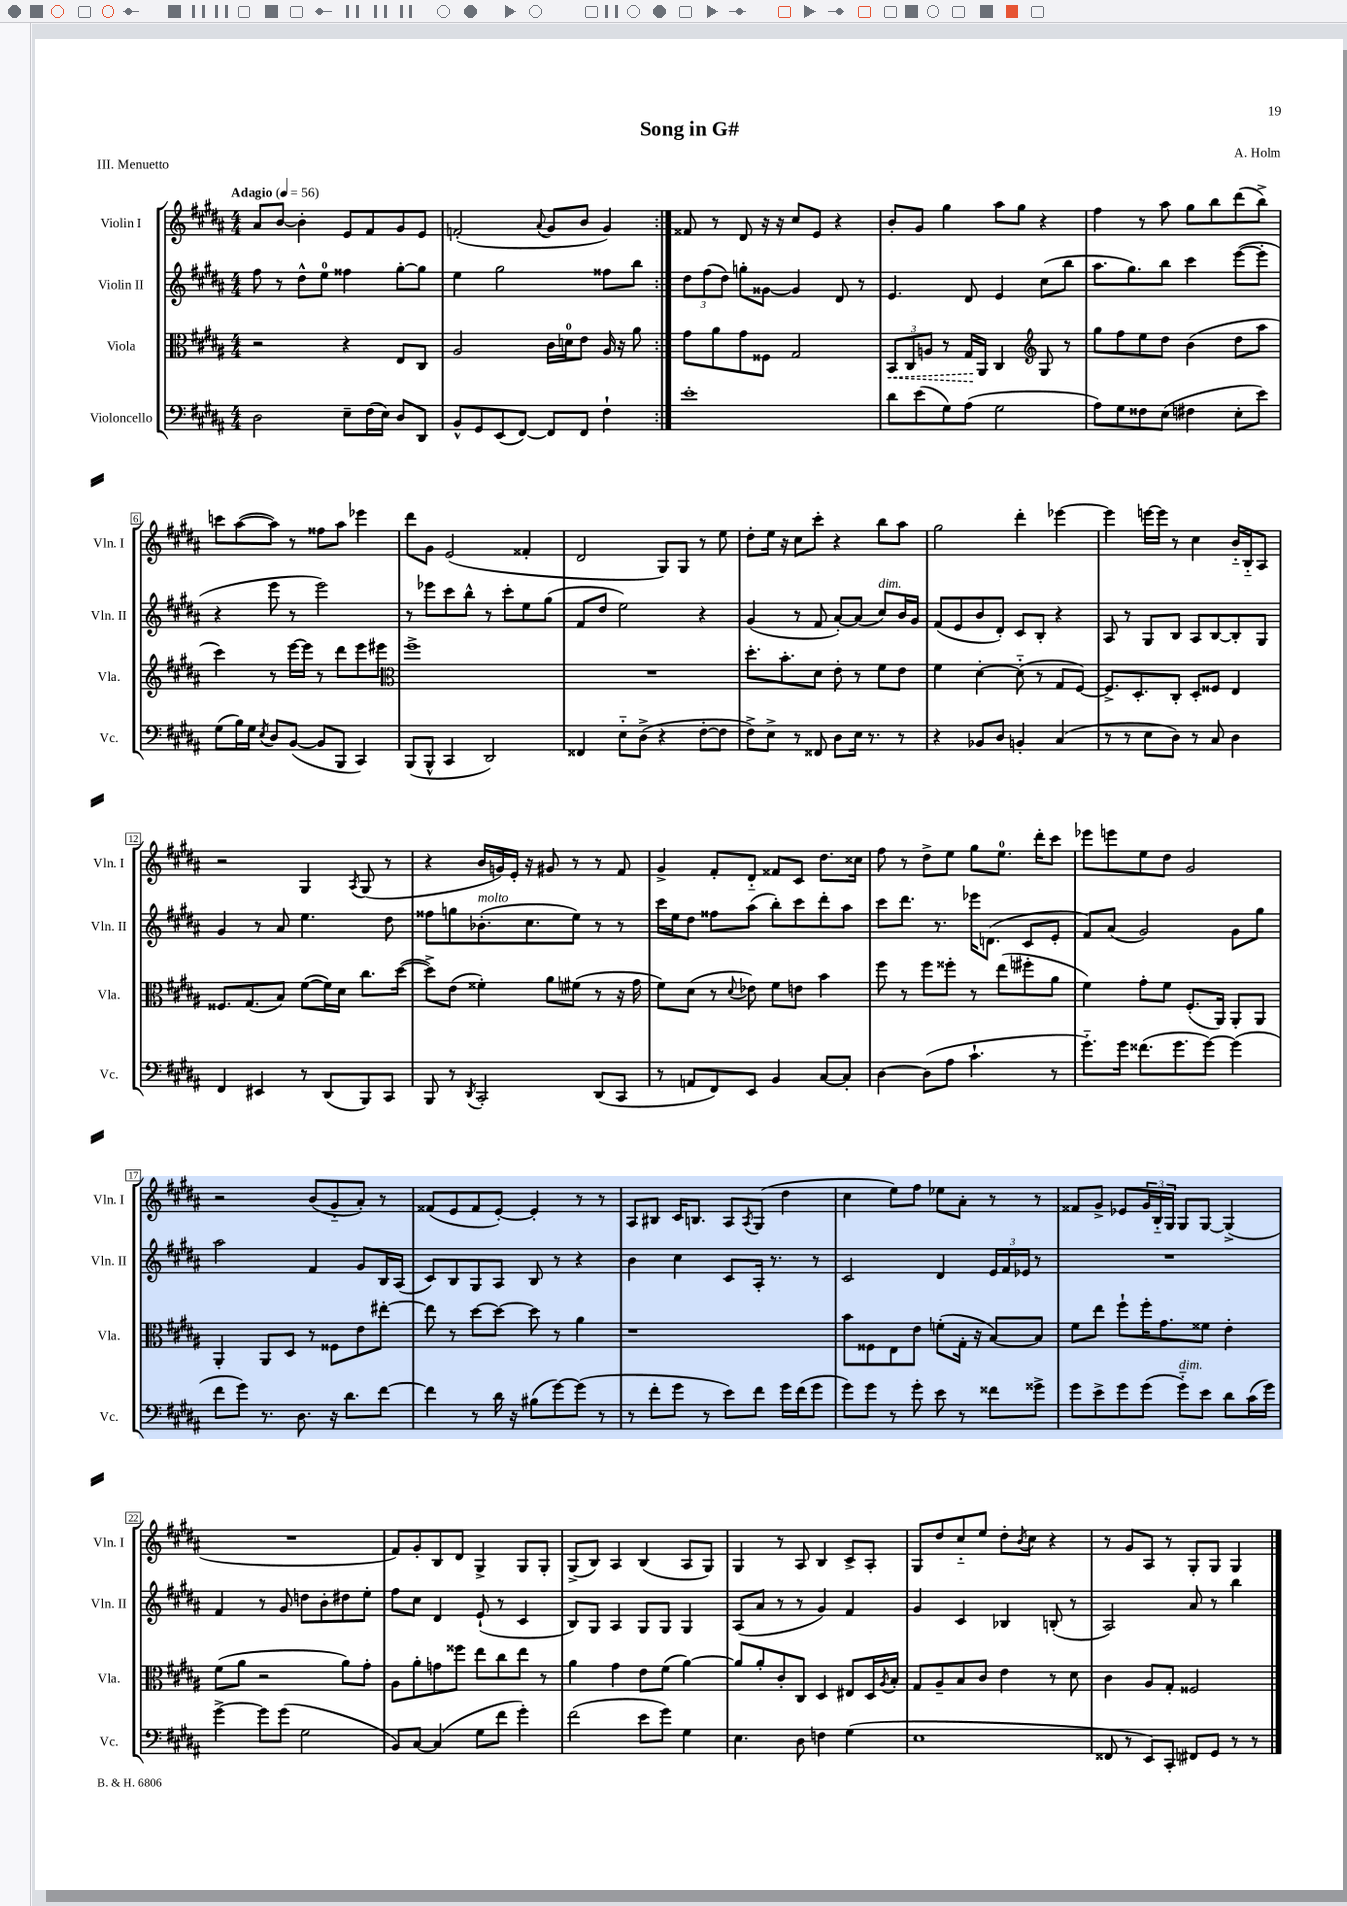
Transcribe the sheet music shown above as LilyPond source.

\header { title = "Song in G#" composer = "A. Holm" piece = "III. Menuetto" }
<<
\new StaffGroup <<
\new Staff = "s0" \with { instrumentName = "Violin I" shortInstrumentName = "Vln. I" } {
    \clef treble \key b \major \numericTimeSignature \time 4/4 \tempo "Adagio" 4 = 56
    \repeat volta 2 { ais'8 b'8~ b'4-. e'8 fis'8 gis'8 e'8 |
    f'2-.( \appoggiatura { ais'8 } gis'8 b'8 gis'4) | }
    fisis'8 r8 dis'8 r16 r16 cis''8 e'8 r4 |
    b'8-. gis'8 gis''4 ais''8 gis''8 r4 |
    fis''4 r8 ais''8 gis''8 b''8 dis'''8( b''8->) |
    c'''8 ais''8~( ais''8) r8 fisis''8 ais''8 ees'''4 |
    dis'''8 gis'8 e'2( fisis'4-. |
    dis'2 gis8) gis8 r8 e''8 |
    dis''8-. e''16 r16 cis''8 cis'''8-. r4 b''8 ais''8 |
    gis''2 dis'''4-. ees'''4~ |
    ees'''4 e'''16~ e'''16 r8 cis''4 b'16-_ b16-_ ais8 |
    r2 gis4 \acciaccatura { ais8 } gis8( r8 |
    r4 b'16 g'16) e'16-. r16 gis'8 r8 r8 fis'8 |
    gis'4-> fis'8-. dis'8-_ fisis'8 cis'8 dis''8. cisis''16 |
    fis''8 r8 dis''8-> e''8 gis''8 e''8.-0 dis'''16-. cis'''8 |
    ees'''8 e'''8 e''8 dis''8 gis'2 |
    r2 b'8( gis'8-_ ais'8-.) r8 |
    fisis'8( e'8 fisis'8 e'8~-.) e'4-. r8 r8 |
    ais8 bis8 cis'16 b8. ais8 \acciaccatura { ais8 } gis8( dis''4 |
    cis''4 e''8) fis''8 ees''8 ais'8-. r8 r8 |
    fisis'8 gis'8-> ees'8 \tuplet 3/2 { gis'16 b16-_ gis16 } gis8 gis8~ gis4->( |
    R1 |
    fis'8) gis'8-. b8 dis'8 gis4-> gis8 gis8-. |
    gis8->( b8) ais4 b4( ais8 gis8) |
    gis4 r8 ais8 b4 cis'8-> ais8-. |
    gis8 dis''8 cis''8-_ e''8 dis''8-. \acciaccatura { b'8 } cis''8 r4 |
    r8 gis'8 ais8 r8 gis8-. gis8 gis4 \bar "|." |
}
\new Staff = "s1" \with { instrumentName = "Violin II" shortInstrumentName = "Vln. II" } {
    \clef treble \key b \major \numericTimeSignature \time 4/4
    \repeat volta 2 { fis''8 r8 dis''8-^ e''8-0 fisis''4 gis''8~-. gis''8 |
    e''4 gis''2 fisis''8 b''8 | }
    \tuplet 3/2 { dis''8 fis''8( dis''8) } g''8-. gisis'8~ gisis'4 dis'8 r8 |
    e'4. dis'8 e'4 cis''8( b''8 |
    ais''8. gis''8.) b''8 cis'''4 e'''8~( e'''8-. |
    r4 e'''8 r8 e'''2) |
    r8 ees'''8 cis'''8 b''8-^ r8 cis'''8-. e''8 gis''8( |
    fis'8 dis''8 e''2) r4 |
    gis'4( r8 fis'8 ais'8~-.) ais'8( cis''8^\markup { \italic "dim." }) b'16 gis'16 |
    fis'8( e'8 b'8 dis'8-.) cis'8 b8-. r4 |
    ais8 r8 gis8 b8 ais8 b8~ b8-. gis8 |
    gis'4 r8 ais'8 e''4. dis''8 |
    fisis''8 g''8 bes'8.-.^\markup { \italic "molto" }( cis''8. e''8) r8 r8 |
    cis'''16 e''16 dis''8 fisis''8 ais''8( b''8-.) cis'''8 dis'''8-. ais''8 |
    cis'''8 dis'''8. r8. ees'''16 d'8.( cis'8 e'8-. |
    fis'8) ais'8( gis'2) gis'8 gis''8 |
    ais''2 fis'4 gis'8 b16 ais16( |
    cis'8) b8 gis8 ais8 b8 r8 r4 |
    b'4 cis''4 cis'8 ais16-. r8. r8 |
    cis'2 dis'4 \tuplet 3/2 { e'16 fis'16 ees'16 } r8 |
    R1 |
    fis'4 r8 gis'8 d''8 b'8-. dis''8 e''8-. |
    fis''8 cis''8 dis'4 e'8-!( r8 cis'4 |
    b8) gis8 ais4 gis8 gis8 gis4 |
    ais8( ais'8 r8 r8 gis'4) fis'4 |
    gis'4 cis'4 bes4 b8-.( r8 |
    ais2) ais'8 r8 b''4 \bar "|." |
}
\new Staff = "s2" \with { instrumentName = "Viola" shortInstrumentName = "Vla." } {
    \clef alto \key b \major \numericTimeSignature \time 4/4
    \repeat volta 2 { r2 r4 e8 cis8 |
    ais2 cis'16 d'16-0 e'8 ais16 r16 ais'8 | }
    gis'8 ais'8 gis'8 fisis8 gis2 |
    \tuplet 3/2 { \once \override Hairpin.style = #'dashed-line b,8\< cis8 a8 } r8 gis16\! ais,16 cis4 \clef treble gis8 r8 |
    gis''8 fis''8 e''8 dis''8 b'4( dis''8 ais''8 |
    cis'''4) r8 e'''16~ e'''16 r8 dis'''8 e'''8 eis'''8 |
    \clef alto fis''1-> |
    R1 |
    dis''8.-. b'8.-. dis'8 e'8-. r8 fis'8 e'8 |
    fis'4 dis'4~-. dis'8-_( r8 gis8 fis8~) |
    fis8.-> dis8.-. cis8-. dis8-. fisis8 e4 |
    fisis8. gis8.( b8) fis'8~( fis'16) dis'16 cis''8. dis''16~( |
    dis''8->) e'8( fisis'4-.) ais'8 fis'8( r8 r16 gis'16 |
    fis'8) dis'8( r8 \appoggiatura { dis'8 } ees'8) fis'8 e'8 b'4 |
    fis''8 r8 fis''8 fisis''8-. r8 e''8( fis''8-. ais'8 |
    fis'4) gis'8-. fis'8 fis8.-.( ais,16) ais,8-. ais,8 |
    ais,4-. ais,8 dis8 r8 fisis8 e'8 eis''8~-. |
    eis''8 r8 dis''8~ dis''8~ dis''8 r8 ais'4 |
    r1 |
    b'8 fisis8 e8 e'8 f'8-.( gis16-. r16 b8~) b8 |
    fis'8 e''8 fis''8-! fis''16-. gis'8. fisis'8 e'4-. |
    fis'8( ais'8 r2 ais'8) gis'8-. |
    ais8 ais'8-. g'8 fisis''8 e''8 cis''8 e''8 r8 |
    ais'4 gis'4 e'8 fis'8( ais'4~) |
    ais'8 ais'8-. cis'8-. cis8 dis4 eis8 dis16 \acciaccatura { ais8 } b16-. |
    gis8 ais8-- b8 cis'8 e'4 r8 dis'8 |
    cis'4 ais8 gis8-. fisis2 \bar "|." |
}
\new Staff = "s3" \with { instrumentName = "Violoncello" shortInstrumentName = "Vc." } {
    \clef bass \key b \major \numericTimeSignature \time 4/4
    \repeat volta 2 { dis2 e8-- fis16( e16) dis8 dis,8 |
    b,8-^ gis,8 e,8( fis,8~) fis,8 fis,8 fis4-! | }
    e'1-. |
    dis'8 e'8( gis8) ais8( gis2 |
    ais8) gis8 fisis8 e8( fis4 e8-. e'8) |
    gis8( b16) gis16 \acciaccatura { e8 } dis8 b,8~( b,8 b,,8 cis,4) |
    b,,8( b,,8-^ cis,4 dis,2) |
    fisis,4 e8-_ dis8->( r4 fis8~-. fis8 |
    fis8->) e8-> r8 fisis,8 dis8 e16 r8. r8 |
    r4 bes,8 dis8 b,4-. cis4( |
    r8 r8 e8 dis8) r8 cis8 dis4 |
    fis,4 eis,4 r8 dis,8( b,,8) cis,8 |
    b,,8 r8 \acciaccatura { dis,8 } cis,2-. dis,8( cis,8 |
    r8 a,8 fis,8) e,8 b,4 cis8~ cis8-. |
    dis4~ dis8( ais8 cis'4.-! r8 |
    gis'8.-_) gis'16 fisis'8.( gis'8. gis'8~) gis'4( |
    fis'8 gis'8) r8. dis8. r16 dis'8. fis'8~ |
    fis'4 r8 dis'16 r16 bis8( gis'8~) gis'8( r8 |
    r8 fis'8-. gis'8 r8 e'8) fis'8 gis'16 fis'16( gis'8 |
    gis'8) gis'8 r8 gis'8-. e'8 r8 fisis'8 gisis'8-> |
    gis'8 e'8-> gis'8 gis'8( gis'8-_^\markup { \italic "dim." }) e'8 dis'8 cis'16( gis'16) |
    gis'4~-> gis'8 gis'8( gis2 |
    b,8) cis8~ cis4( gis8 fis'8 gis'4-.) |
    fis'2( e'8 gis'8) gis4 |
    e4. dis8 f4 gis4( |
    e1 |
    fisis,8 r8 e,8) cis,8-. fis,8 gis,8 r8 r8 \bar "|." |
}
>>
>>
\layout { \context { \Score \override BarNumber.stencil = #(make-stencil-boxer 0.1 0.3 ly:text-interface::print) } }
